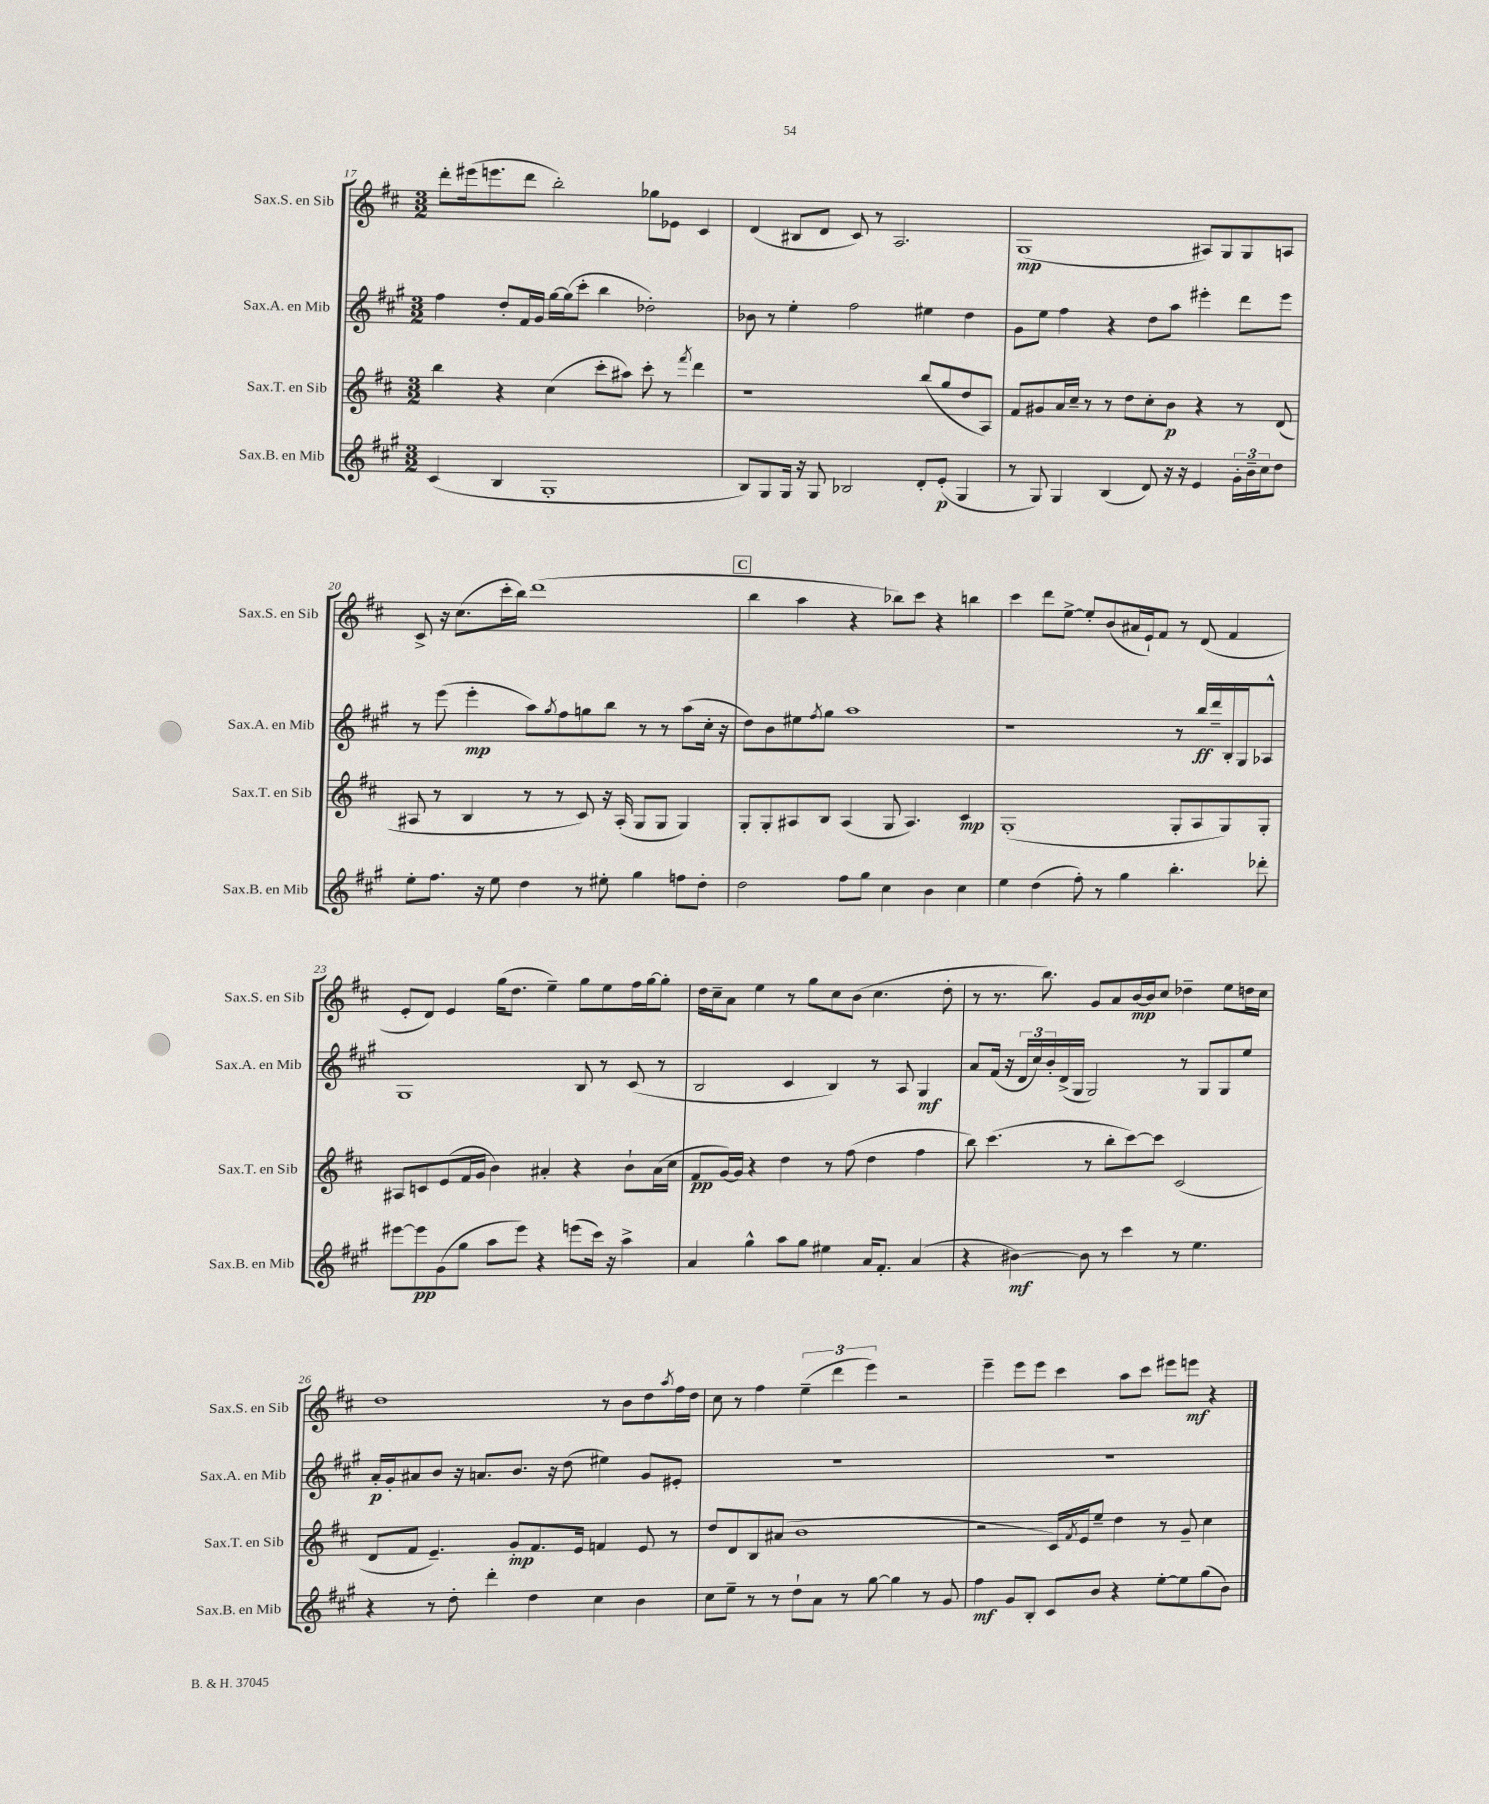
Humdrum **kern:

**kern	**kern	**kern	**kern
*staff4	*staff3	*staff2	*staff1
*clefG2	*clefG2	*clefG2	*clefG2
*k[f#c#g#]	*k[f#c#]	*k[f#c#g#]	*k[f#c#]
*M3/2	*M3/2	*M3/2	*M3/2
(4c#/	4bb\	4ff#\	8ddd'\L
.	.	.	(16eee#\k
.	.	.	8.eee\
4B/	4r	8dd'/L	.
.	.	16f#/L	8ddd\J
.	.	16g#/JJ	.
1G#'	(4cc#\	[16gg#\LL	2bb'\)
.	.	(16gg#\]J	.
.	.	8ccc#'\J	.
.	8ccc#'\L	4bb\	.
.	8aa#\J)	.	.
.	8ccc#'\	2dd-'\)	8gg-\L
.	8r	.	8e-\J
.	8qfff#/	.	.
.	4ddd\	.	4c#/
=	=	=	=
8B/L)	1r	8b-\	(4d/
8G#/	.	8r	.
16G#/Jk	.	4ee'\	8B#/L
16r	.	.	.
8G#/	.	.	8d/J
2B-/	.	2ff#\	8c#/)
.	.	.	8r
.	.	.	2.A/
8d'/L	(8bb/L	4ee#\	.
(8e'/J	8gg/	.	.
4G#/	8dd/	4dd\	.
.	8A/J)	.	.
=	=	=	=
8r	8f#/L	8g#\L	(1G
8G#/)	8g#/	8ee\J	.
4G#/	16a/L	4ff#\	.
.	16cc#~/JJ	.	.
.	8r	.	.
(4B/	8r	4r	.
.	8dd\L	.	.
8d/)	8cc#'\	8dd\L	.
16r	8b\J	8aa\J	.
16r	.	.	.
4e/	4r	4eee#'\	8A#/L)
.	.	.	8G/
24g#'\LL	8r	8ddd\L	8G/
24b~\	.	.	.
24cc#\J	.	.	.
8dd\J	(8d/	8eee#\J	8A/J
=	=	=	=
8ee'\L	8A#/	8r	8c#^/
8.ff#\J	8r	(8eee\	16r
.	.	.	(8.cc#\L
.	4B/	4eee'\	.
16r	.	.	.
8ee\	.	.	16ccc#'\L
.	.	.	16bb\JJ)
4dd\	8r	8aa\L)	(1ddd
.	.	8qgg#/	.
.	8r	8ff#\	.
8r	8c#/)	8gg\	.
8ee#'\	16r	8bb\J	.
.	(16A#'/	.	.
4gg#\	8G/L	8r	.
.	8G/J	8r	.
8ff\L	4G/)	(8aa\L	.
8dd'\J	.	16cc#'\Jk	.
.	.	16r	.
=	=	=	=
2dd\	8G'/L	8dd\L)	4bb\
.	8G'/	8b\	.
.	8A#/	8ee#\	4aa\
.	.	8qff#/	.
.	8B/J	8gg#\J	.
8ff#\L	(4A#/	1aa	4r
8gg#\J	.	.	.
4cc#\	8G/	.	8bb-\L)
.	4.A#/)	.	8ccc#\J
4b\	.	.	4r
4cc#\	4c#/	.	4bb\
=	=	=	=
4ee\	(1G'	1r	4ccc#\
(4dd\	.	.	8ddd\L
.	.	.	[8ee^\J
8ff#'\)	.	.	8ee'/]L
8r	.	.	(8b/
4gg#\	.	.	16a#/L
.	.	.	16e`/J)
.	.	.	8f#/J
4.bb'\	8G'/L	8r	8r
.	8A/	16bb/LL	(8d/
.	.	16ddd~/	.
.	8G/)	16B'/	4f#/
.	.	16G#/J	.
8ddd-'\	8G'/J	8A-^^/J	.
=	=	=	=
[8eee#\L	8A#/L	1G#	8e'/L
8eee#\]	8c/	.	8d/J)
(8g#\	(8e/	.	4e/
8gg#\J	16f#/L	.	.
.	16g/JJ	.	.
8aa\L	4b\)	.	(16gg\LK
.	.	.	8.dd\J
8eee#\J)	.	.	.
4r	4a#'/	.	4ee~\)
(8eee\L	4r	8B/	8gg\L
16ccc#\Jk)	.	8r	8ee\
16r	.	.	.
4aa^\	8b`\L	(8c#/	16ff#\L
.	.	.	[16gg\J
.	(16a#\L	8r	8gg'\]J
.	16cc#\JJ	.	.
=	=	=	=
4a/	8f#/L	2B/	16dd\LL
.	.	.	16cc#~\J
.	[16g/L)	.	8a\J
.	16g/]JJ	.	.
4gg#^^\	4r	.	4ee\
8aa\L	4dd\	4c#/	8r
8gg#\J	.	.	8gg\L
4ee#\	8r	4B/)	8cc#\
.	(8ff#\	.	(8b\J
16a/LK	4dd\	8r	4.cc#\
8.f#'/J	.	.	.
.	.	8A/	.
(4a/	4ff#\	4G#/	.
.	.	.	8dd'\
=	=	=	=
4r	8bb\)	8a/L	8r
.	(4.ccc#\	(16f#/Jk	8.r
.	.	16r	.
[4b#\)	.	24d/LL	.
.	.	24cc#/)	.
.	.	.	8.bb\)
.	.	24b'/	.
.	.	(16d^/	.
.	.	16G#/JJ	.
8b#\]	8r	2G#/)	8g/L
8r	8bb'\L	.	8a/
4ccc#\	[8ccc#\)	.	[16b/L
.	.	.	16b/]J
.	8ccc#\]J	.	8cc#/J
8r	(2c#/	8r	4dd-~\
4.ee\	.	8G#/L	.
.	.	8G#/	8ee\L
.	.	8ee/J	16dd\L
.	.	.	16cc#\JJ
=	=	=	=
4r	8d/L	16a'/LL	1dd
.	.	16g#'/J	.
.	8f#/J	8a#/	.
8r	4.e~/)	8b/J	.
8dd'\	.	16r	.
.	.	8.a/L	.
4ddd'\	.	.	.
.	8g'/L	8.b/J	.
4dd\	8.f#/	.	.
.	.	16r	.
.	.	(8dd\	.
.	16e/Jk	.	.
4cc#\	4f/	4ee#\)	8r
.	.	.	8b\L
4b\	8e/	8g#/L	8dd\
.	.	.	8qaa/
.	8r	8e#'/J	16ff#\L
.	.	.	16dd\JJ
=	=	=	=
8cc#\L	8dd/L	1.r	8cc#\
8ee~\J	8d/	.	8r
8r	8B/	.	4ff#\
8r	(8a#/J	.	.
8dd`\L	1b	.	(6ee~\
8a\J	.	.	.
.	.	.	6ddd\
8r	.	.	.
.	.	.	6eee\)
[8gg#\	.	.	.
4gg#\]	.	.	2r
8r	.	.	.
8g#/	.	.	.
=	=	=	=
4ff#\	2r	1.r	4eee~\
8g#/L	.	.	8eee\L
8B'/J	.	.	8eee\J
8c#/L	16c#/LL)	.	4ccc#\
.	8qf#/	.	.
.	16e/J	.	.
8b/J	8ee~/J	.	.
4r	4dd\	.	8aa\L
.	.	.	8ccc#\J
[8ee'\L	8r	.	8eee#\L
8ee\]	8g~/	.	8eee\J
(8gg#\	4cc#\	.	4r
8b\J)	.	.	.
==	==	==	==
*-	*-	*-	*-
